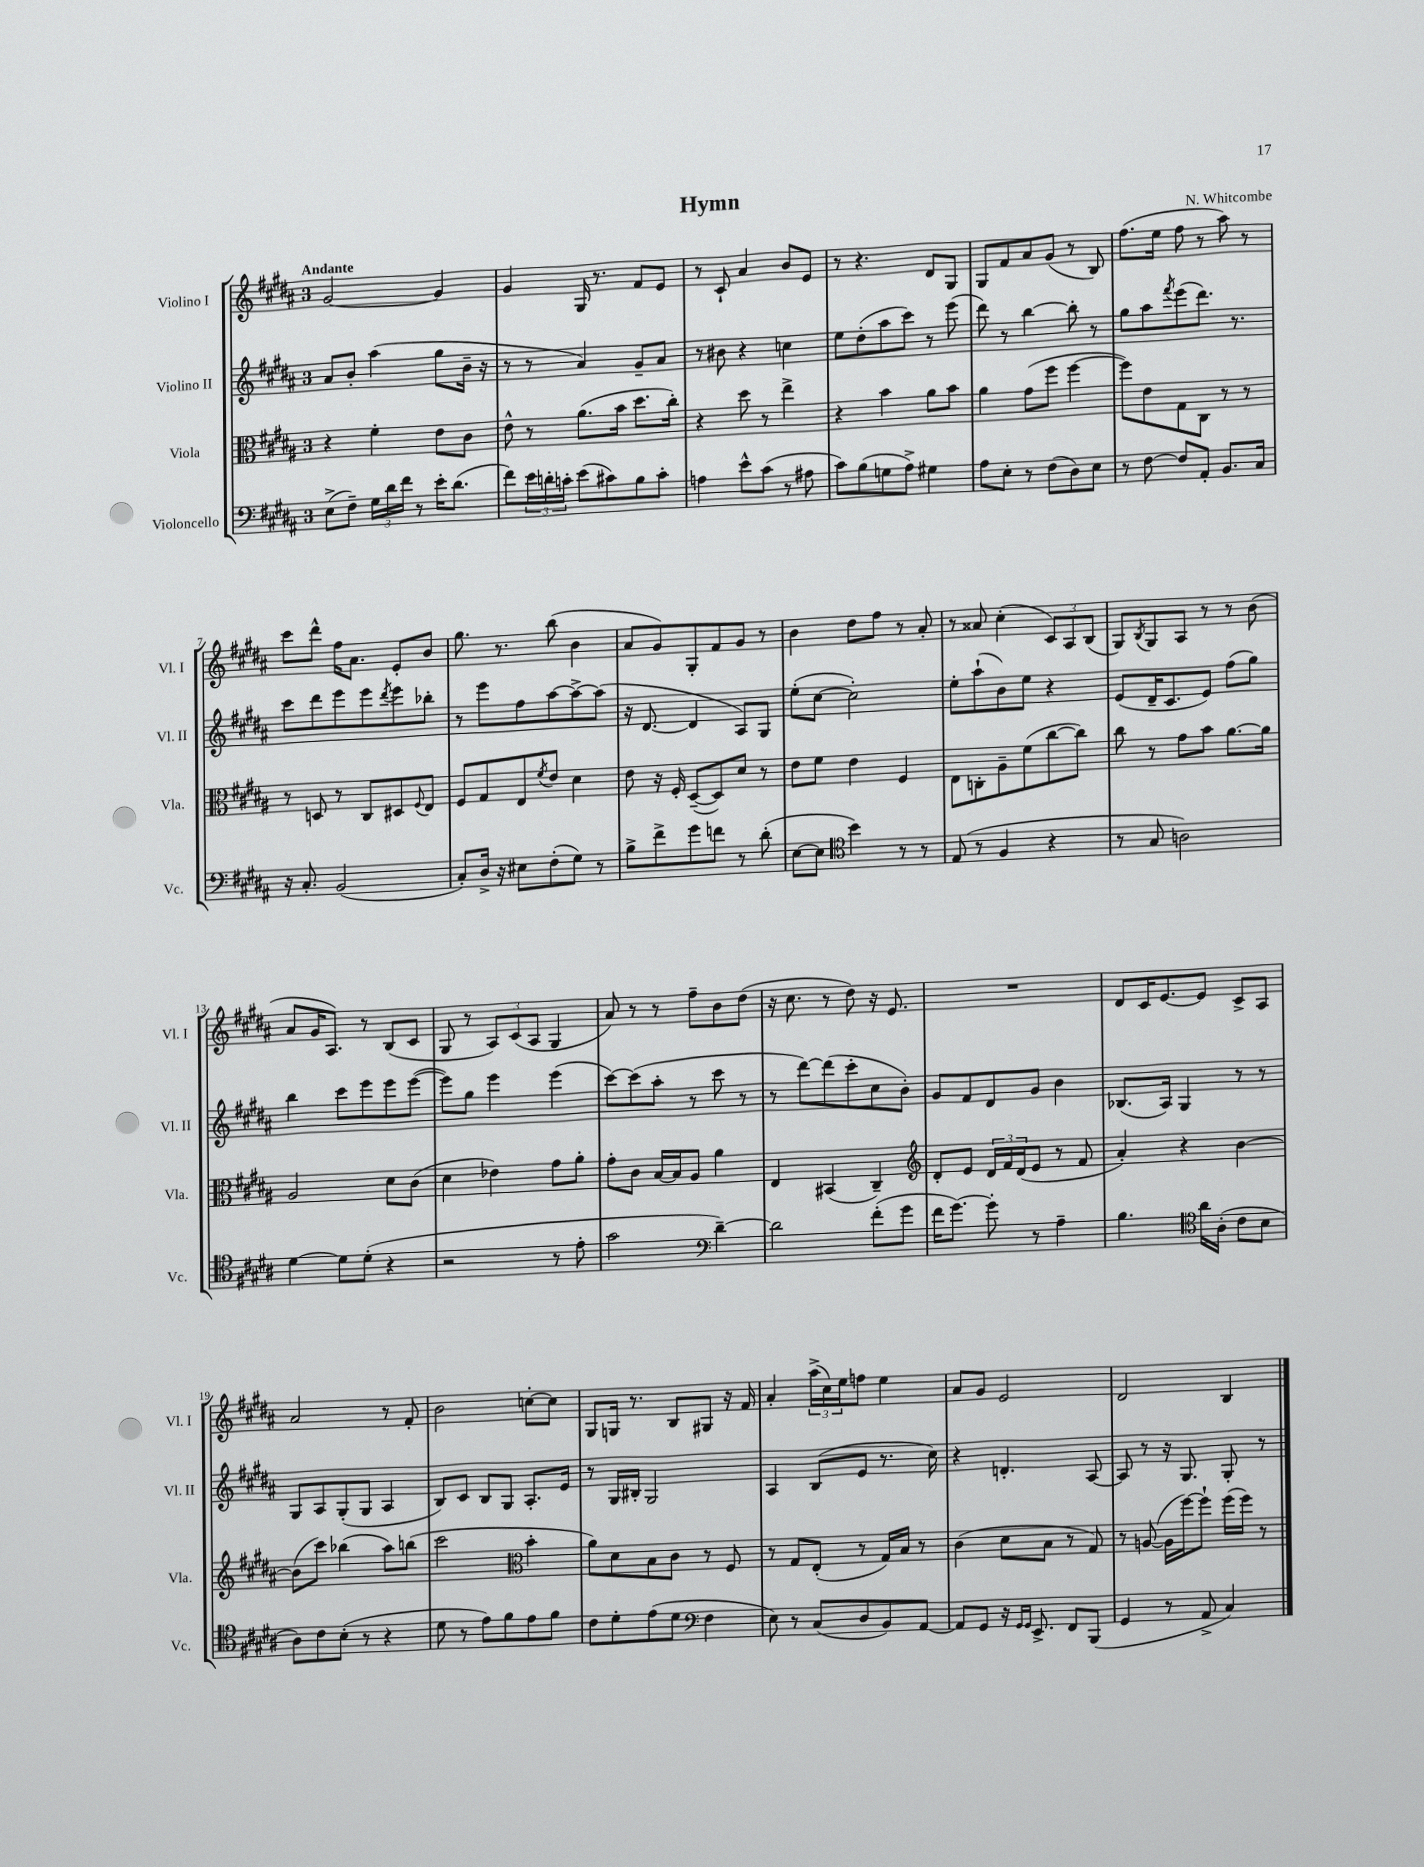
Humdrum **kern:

**kern	**kern	**kern	**kern
*part4	*part3	*part2	*part1
*staff4	*staff3	*staff2	*staff1
*I"Violoncello	*I"Viola	*I"Violino II	*I"Violino I
*I'Vc.	*I'Vla.	*I'Vl. II	*I'Vl. I
*clefF4	*clefC3	*clefG2	*clefG2
*k[f#c#g#d#a#]	*k[f#c#g#d#a#]	*k[f#c#g#d#a#]	*k[f#c#g#d#a#]
*M3/4	*M3/4	*M3/4	*M3/4
=1	=1	=1	=1
!	!	!	!LO:TX:a:B:t=Andante
(8E^\L	4r	8a#/L	[2g#/
8F#~\J)	.	8b'/J	.
24G#\LL	4f#'\	(4aa#\	.
24d#\	.	.	.
24f#\JJ	.	.	.
8r	.	.	.
16e'\KL	8e\L	8gg#\L	4g#/]
(8.d#\J	.	.	.
.	8c#\J	16b~\Jk	.
.	.	16r	.
=2	=2	=2	=2
8f#\L)	8e^^\	8r	4g#/
24e\L	8r	8r	.
24dn'\	.	.	.
24cn'\JJ	.	.	.
(8e\L	(8.a#\L	4a#/)	16G#/
.	.	.	8.r
8c#X\)	.	.	.
.	16b\Jk	.	.
8B\	8.dd#\L	8g#~/L	8f#/L
8c#'\J	.	8a#/J	8e/J
.	16cc#'\Jk)	.	.
=3	=3	=3	=3
4An\	4r	8r	8r
.	.	8b#X\	8c#`/
8e^^\L	8dd#\	4r	4a#/
(8c#\J	8r	.	.
8r	4ee^\	4ccn\	8b/L
8A#X\	.	.	8e/J
=4	=4	=4	=4
8c#\L)	4r	8ee\L	8r
(8B\	.	(8dd#'\	4.r
8Gn\	4b\	8aa#\	.
8A#^\J)	.	8ccc#\J)	.
4G#X\	8a#\L	8r	8d#/L
.	8b\J	(8eee\	8G#/J
=5	=5	=5	=5
8A#\L	4a#\	8ddd#\)	8G#/L
8E'\J	.	8r	8f#/
8r	(8g#\L	[4bb\	8a#/
(8F#\L	8ff#\J	.	(8g#/J
8D#\)	[4ff#\	8bb'\]	8r
8E\J	.	8r	8B/)
=6	=6	=6	=6
8r	8ff#\L])	8gg#\L	(8.ff#\L
[8F#\	8e\	8aa#\	.
.	.	.	16ee\Jk
.	.	8qfff#/	.
8F#/L]	8G#\	(8eee\	8ff#\
8AA#'/J	8C#\J	8.ddd#\J)	8r
8.BB/L	8r	.	8aa#\)
.	.	8.r	.
.	8r	.	8r
16C#/Jk	.	.	.
!!LO:LB:g=z
=7	=7	=7	=7
16r	8r	8ccc#\L	8ccc#\L
8.C#'/	.	.	.
.	8Dn/	8ddd#\	8ddd#^^\J
(2BB/	8r	8eee\	16ff#\KL
.	.	.	8.a#\J
.	8C#/L	8eee\	.
.	.	8qddd#/	.
.	8D#X/	8eee\	8e'/L
.	8qqF#/	.	.
.	8E/J	8bb-X'\J	8b/J
=8	=8	=8	=8
8C#'/L)	8F#/L	8r	8.gg#\
16D#^/Jk	8G#/	8eee\L	.
16r	.	.	8.r
8E#X\L	8E/	8ff#\	.
.	8qf#/	.	.
(8F#'\	8e/J	[8aa#\	(8bb\
8G#\J)	4d#\	8aa#^\_	4b\
8r	.	(8aa#\J]	.
=9	=9	=9	=9
8B^\L	8e\	16r	8a#/L
.	.	[8.d#/	.
8f#^\	16r	.	8g#/)
.	16F#'/	.	.
8g#\	([8D#~/L	4d#/]	8G#'/
8fn\J	8D#/])	.	8f#/
8r	8d#/J	8A#/L)	8g#/J
(8d#'\	8r	8G#/J	8r
=10	=10	=10	=10
[8E\L	8e\L	(8ee'\L	4b\
8E\J]	8f#\J	[8cc#\J	.
*clefC4	*	*	*
4b\)	4e\	2cc#'\])	8dd#\L
.	.	.	8ff#\J
8r	4F#/	.	8r
8r	.	.	8a#'/
=11	=11	=11	=11
(8E/	8E\L	8ee'\L	8r
8r	8Cn'\	(8aa#`\	8a##X/
4F#/	8A#~\	8b\)	(4cc#'\
.	(8f#\	8ee\J	.
4r	[8cc#\	4r	12c#/L)
.	.	.	12A#/
.	8cc#\J])	.	.
.	.	.	(12B/J
=12	=12	=12	=12
8r	8cc#\	(8e/L	8G#/L)
.	.	.	8qB/
8G#/	8r	16d#~/K	8G#/
.	.	8.c#/	.
2An\)	8g#\L	.	8A#/J
.	8b\J	8e/J)	8r
.	[8.a#\L	(8ff#\L	8r
.	.	8gg#\J)	(8b\
.	16a#\Jk]	.	.
!!LO:LB:g=z
=13	=13	=13	=13
[4d#\	2A#/	4bb\	8a#/L
.	.	.	16g#/K
.	.	.	8.A#/J)
8d#\L]	.	8ccc#\L	.
(8d#'\J	.	8eee\	8r
4r	8d#\L	8eee\	(8B/L
.	(8c#\J	([8eee\J	8c#/J
=14	=14	=14	=14
2r	4d#\	8eee\L])	8G#/
.	.	8gg#\J	8r
.	4e-X\)	4eee\	12A#/L)
.	.	.	(12c#/
.	.	.	12A#/J
8r	8g#\L	(4eee\	4G#/
8e'\	8a#'\J	.	.
=15	=15	=15	=15
2g#\	8g#'\L	[8ccc#\L)	8a#/)
.	8c#\J	(8ccc#\]	8r
.	[16B/LL	8aa#'\J	8r
.	16B/J]	.	.
.	8A#/J	8r	8ff#~\L
*clefF4	*	*	*
[4d#~\)	4a#\	8ccc#\	8b\
.	.	8r	(8dd#\J
=16	=16	=16	=16
2d#\]	4E/	8r	16r
.	.	.	8.cc#\
.	.	[8ddd#\L)	.
.	(4BB#X/	(8ddd#\]	8r
.	.	8ccc#'\	8dd#\)
(8f#'\L	4C#~/)	8cc#\	16r
.	.	.	8.e/
8g#\J	.	8b'\J)	.
=17	=17	=17	=17
*	*clefG2	*	*
16f#\KL	8d#'/L	8g#/L	2.r
[8.g#\J)	.	.	.
.	8e/J	8f#/	.
8g#'\]	24d#/LL	8d#/	.
.	24f#/	.	.
.	(24d#/J	.	.
8r	8e/J	8g#/J	.
4A#~\	8r	4b\	.
.	8f#/	.	.
=18	=18	=18	=18
4.B\	4a#'/)	(8.B-X/L	8d#/L
.	.	.	16c#/K
.	.	16A#/Jk)	[8.e/
.	4r	4G#/	.
*clefC4	*	*	*
16a#\LL	.	.	8e/J]
(16A#'\JJ	.	.	.
8c#\L	[4b\	8r	8c#^/L
8B\J	.	8r	8A#/J
!!LO:LB:g=z
=19	=19	=19	=19
8A#\L)	(8b\L]	8G#/L	2a#/
8c#\	8ccc#\J)	8A#/	.
(8B'\J	(4bb-X\	(8G#'/	.
8r	.	8G#/J	.
4r	8aa#\L)	4A#/	8r
.	(8bbn\J	.	8f#'/
=20	=20	=20	=20
8d#\	2ccc#\	8B/L)	2b\
8r	.	8c#/J	.
8e\L)	.	8B/L	.
8f#\	.	8G#/J	.
*	*clefC3	*	*
8e\	4b'\	8.A#'/L	[8ccn'\L
8f#\J	.	.	8cc\J]
.	.	16e/Jk	.
=21	=21	=21	=21
8c#\L	8a#\L)	8r	8G#/L
8d#'\	8d#\	16G#/LL	16Gn/Jk
.	.	16B#X'/JJ	8.r
(8e\	8B\	2G#/	.
8d#\J	8c#\J	.	8B/L
*clefF4	*	*	*
4F#\	8r	.	8G#X/J
.	8F#/	.	16r
.	.	.	16f#/
=22	=22	=22	=22
8E\)	8r	4A#/	4a#'/
8r	8G#/L	.	.
(8C#/L	(8E'/J	(8B/L	(24aa#^\LL
.	.	.	24cc#\)
.	.	.	24ee\J
8D#/	8r	8e/J	8ffn\J
8BB/)	16G#/LL)	8.r	4ee\
.	16B/JJ	.	.
[8AA#/J	8r	.	.
.	.	16cc#\)	.
=23	=23	=23	=23
8AA#/L]	(4c#\	4r	8a#/L
8GG#/J	.	.	8g#/J
16r	8d#\L	4.dn'/	2e/
16qqGG#/LL	.	.	.
16qqGG#/JJ	.	.	.
8.EE^/	.	.	.
.	8B\J	.	.
8FF#/L	8r	.	.
(8BBB/J	8G#/)	[8A#/	.
=24	=24	=24	=24
4GG#/	8r	8A#/]	2d#/
.	([8An/	8r	.
8r	16A\LL]	16r	.
.	[16ff#\J)	8.G#/	.
8AA#^/	8ff#`\J]	.	.
4C#/)	(16ff#\LL	8G#'/	4B/
.	16ff#\JJ)	.	.
.	8r	8r	.
==	==	==	==
*-	*-	*-	*-
